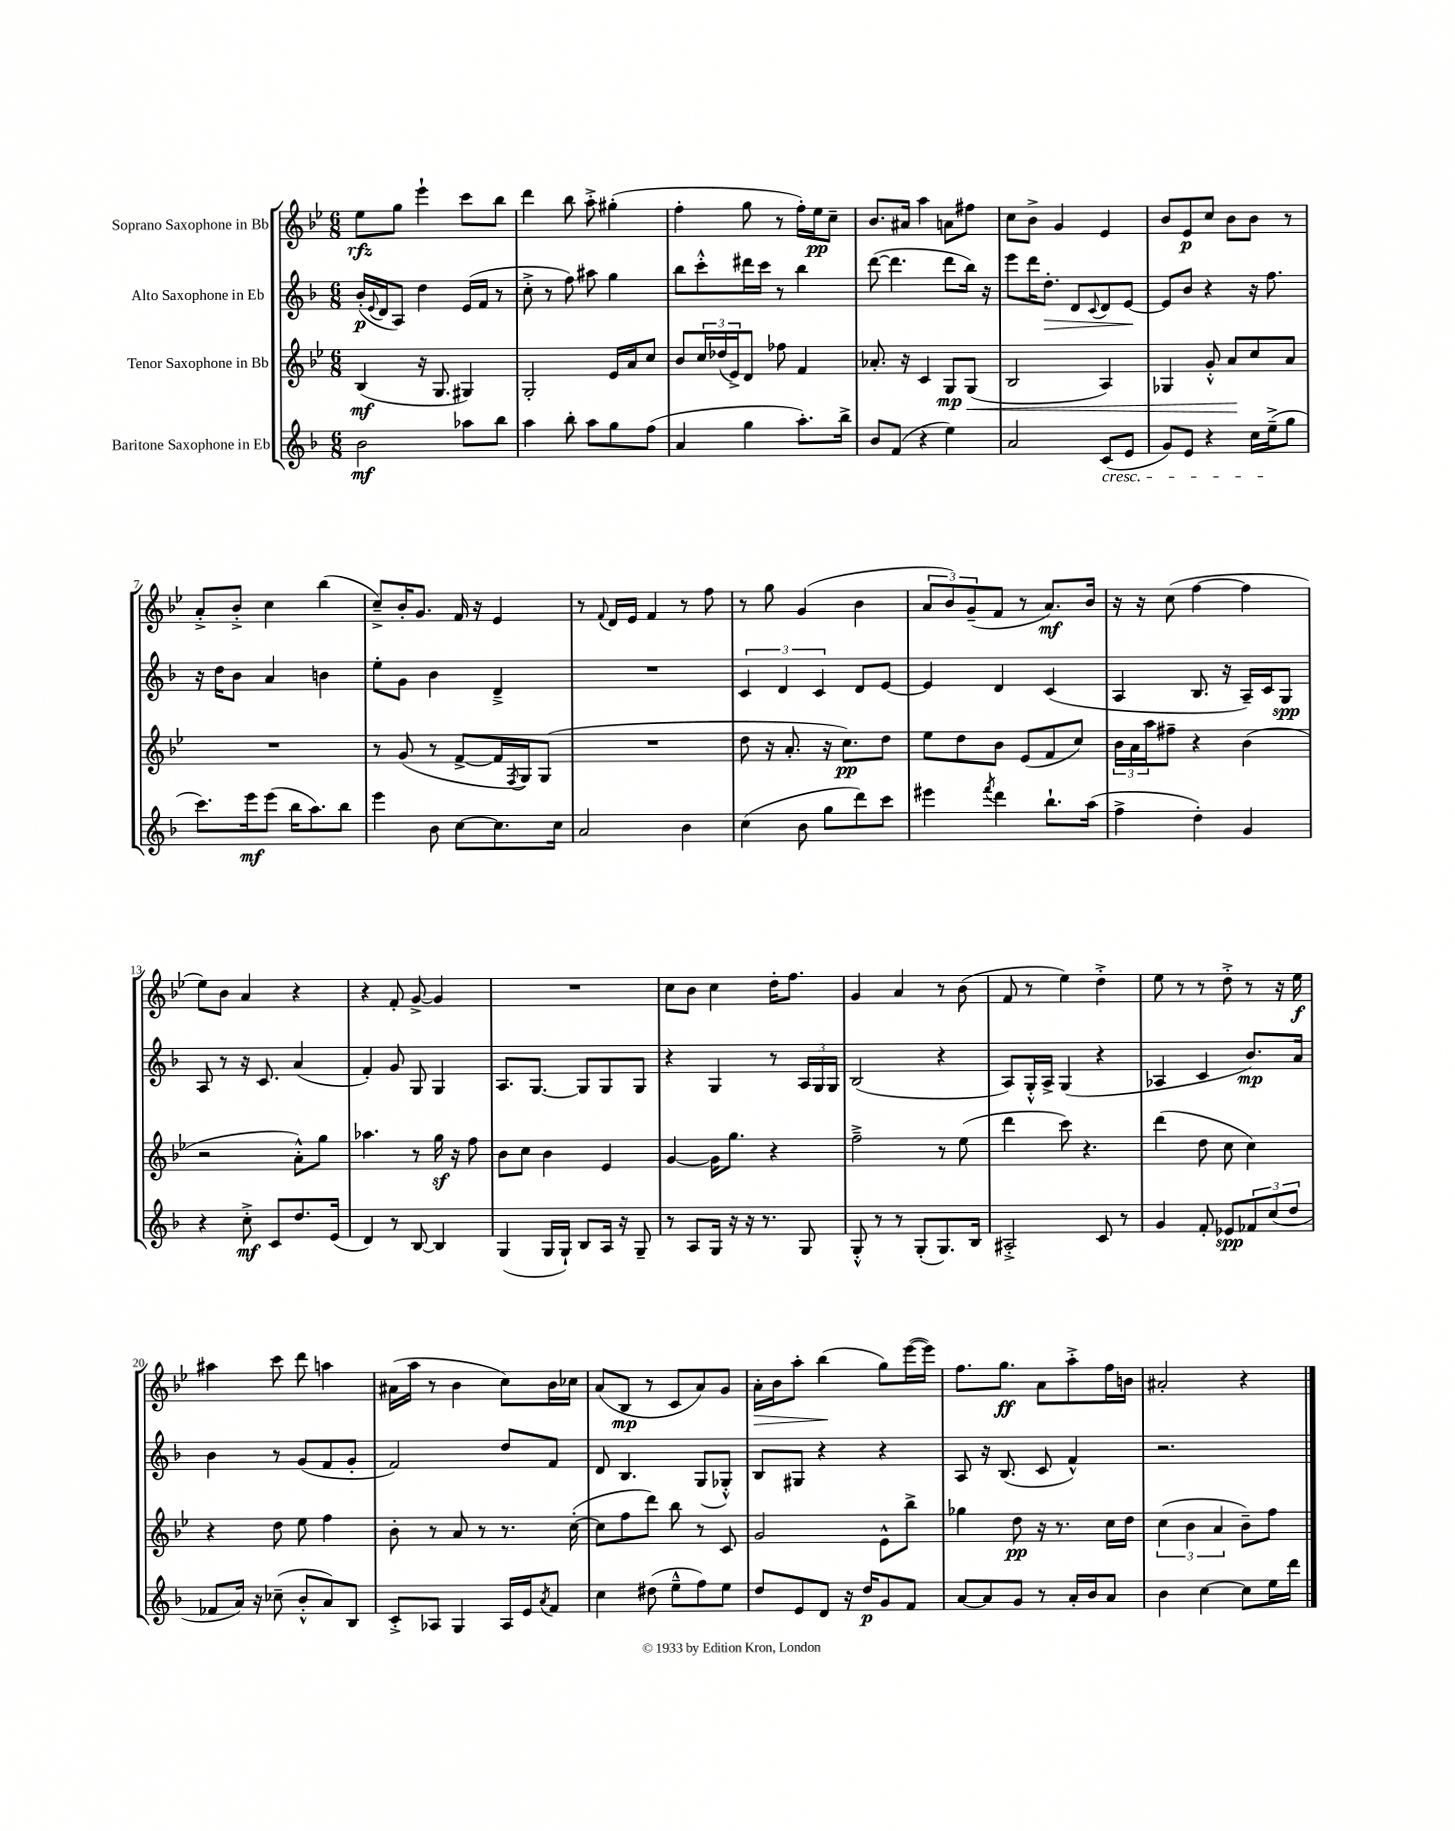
<<
\new StaffGroup <<
\new Staff = "s0" \with { instrumentName = "Soprano Saxophone in Bb" } {
    \clef treble \key bes \major \numericTimeSignature \time 6/8
    ees''8\rfz g''8 ees'''4-! c'''8 bes''8 |
    d'''4 bes''8 a''8-.-> gis''4-.( |
    f''4-. g''8 r8 f''16-.) ees''16\pp c''8-- |
    bes'8. ais'16 a''4 a'8 fis''8 |
    c''8 bes'8-> g'4 ees'4 |
    bes'8 ees'8\p c''8 bes'8 bes'8 r8 |
    a'8-.-> bes'8-.-> c''4 bes''4( |
    c''8--->) bes'16-. g'8. f'16 r16 ees'4 |
    r8 \appoggiatura { f'8 } d'16 ees'16 f'4 r8 f''8 |
    r8 g''8 g'4( bes'4 |
    \tuplet 3/2 { a'8 bes'8) g'8--( } f'8 r8 a'8.\mf) bes'16 |
    r16 r16 c''8( f''4~ f''4 |
    ees''8) bes'8 a'4 r4 |
    r4 f'8-. g'8~-> g'4 |
    R2. |
    c''8 bes'8 c''4 d''16-. f''8. |
    g'4 a'4 r8 bes'8( |
    f'8 r8 ees''4) d''4-.-> |
    ees''8 r8 r8 d''8-.-> r8 r16 ees''16\f |
    ais''4 c'''8 d'''8 a''4 |
    ais'16( a''16 r8 bes'4 c''8) bes'16 ces''16 |
    a'8( bes8\mp r8 c'8 a'8) g'8 |
    a'16-.\> bes'16 a''8-. bes''4\!( g''8) ees'''16~( ees'''16) |
    f''8. g''8.\ff a'8 a''8-.-> f''16 b'16 |
    ais'2-. r4 \bar "|." |
}
\new Staff = "s1" \with { instrumentName = "Alto Saxophone in Eb" } {
    \clef treble \key f \major \numericTimeSignature \time 6/8
    bes'16-.\p( \appoggiatura { e'8 } d'16 a8) d''4 e'16( f'16 r8 |
    c''8-.-> r8 f''8) ais''8 g''4 |
    bes''8 c'''8-.-^ dis'''16 c'''16 r8 bes''4 |
    d'''8~( d'''4. d'''8 bes''16) r16 |
    e'''8 d'''16 d''8.-.\> d'8 \appoggiatura { c'8 } d'8 e'8~\! |
    e'8 bes'8 r4 r16 f''8. |
    r16 d''16 bes'8 a'4 b'4 |
    e''8-. g'8 bes'4 d'4---> |
    R2. |
    \tuplet 3/2 { c'4 d'4 c'4 } d'8 e'8~ |
    e'4 d'4 c'4( |
    a4 bes8. r16 a16--) c'16 g8\spp |
    a8 r8 r16 c'8. a'4( |
    f'4-.) g'8 g8 g4 |
    a8. g8.~ g8 g8 g8 |
    r4 g4 r8 \tuplet 3/2 { a16 g16 g16 } |
    bes2( r4 |
    a8) g16-.-^ a16-> g4( r4 |
    aes4 c'4 bes'8.\mp) a'16 |
    bes'4 r8 g'8( f'8 g'8-. |
    f'2) d''8 f'8 |
    d'8 bes4. g8( ges8-.-^) |
    bes8 gis8 r4 r4 |
    a8 r16 bes8.( c'8 f'4-^) |
    r2. \bar "|." |
}
\new Staff = "s2" \with { instrumentName = "Tenor Saxophone in Bb" } {
    \clef treble \key bes \major \numericTimeSignature \time 6/8
    bes4\mf( r16 g8. gis4) |
    g2-. ees'16 a'16 c''8 |
    bes'8 \tuplet 3/2 { c''16 des''16( ees'16->) } d'8 fes''8 f'4 |
    aes'8.-. r16 c'4 g8\mp g8\<( |
    bes2 a4) |
    ges4 g'8-.-^ a'8\! c''8 a'8 |
    R2. |
    r8 g'8( r8 f'8~-> f'16 \acciaccatura { f8 } g16) g8( |
    R2. |
    d''8 r16 a'8.-. r16 c''8.\pp) d''8 |
    ees''8 d''8 bes'8 ees'8( f'8 c''8) |
    \tuplet 3/2 { bes'16 a'16 a''16 } fis''8-- r4 bes'4( |
    r2 a'8-.-^) g''8 |
    aes''4. r8 g''16\sf r16 f''8 |
    bes'8 c''8 bes'4 ees'4 |
    g'4~ g'16 g''8. r4 |
    f''2---> r8 ees''8( |
    d'''4 c'''8) r4. |
    d'''4( d''8 c''8 c''4) |
    r4 d''8 ees''8 f''4 |
    bes'8-. r8 a'8 r8 r8. c''16~-.( |
    c''8 f''8 d'''8) bes''8 r8 c'8 |
    g'2 ees'8-^ bes''8-> |
    ges''4 d''8\pp r16 r8. c''16 d''16 |
    \tuplet 3/2 { c''4( bes'4 a'4 } bes'8--) f''8 \bar "|." |
}
\new Staff = "s3" \with { instrumentName = "Baritone Saxophone in Eb" } {
    \clef treble \key f \major \numericTimeSignature \time 6/8
    bes'2\mf aes''8 bes''8 |
    a''4 bes''8-. a''8 g''8 f''8( |
    a'4 g''4 a''8.-.) bes''16-> |
    bes'8 f'8( r4 e''4) |
    a'2 c'8\cresc( e'8 |
    g'8) e'8 r4 c''16 e''16--->\!( g''8 |
    c'''8.) e'''16\mf e'''8( bes''16 a''8.) bes''8 |
    e'''4 bes'8 c''8~ c''8. c''16 |
    a'2 bes'4 |
    c''4( bes'8 g''8 d'''8) c'''8 |
    eis'''4 \acciaccatura { f'''8 } d'''4 bes''8.-! a''16( |
    f''4-> d''4-.) g'4 |
    r4 c''8-.->\mf c'8 d''8. e'16( |
    d'4) r8 bes8~ bes4 |
    g4( g16 g16-!) bes8 a16 r16 g8-- |
    r8 a8 g16 r16 r16 r8. g8 |
    g8-.-^ r8 r8 g8-.( g8.) bes16 |
    ais2-.-> c'8 r8 |
    g'4 f'8-. ees'8\spp \tuplet 3/2 { fes'8 c''8( d''8 } |
    fes'8 a'16) r16 ces''8--( bes'8-.-^ a'8) bes8 |
    c'8-.-> aes8 g4 aes16 e'16 \acciaccatura { a'8 } f'8 |
    c''4 dis''8( e''8---^ f''8) e''8 |
    d''8 e'8 d'8 r16 d''16\p g'8 f'8 |
    a'8~ a'8 g'8 r8 a'16-. bes'16 a'8 |
    bes'4 c''4~ c''8 e''16 d'''16 \bar "|." |
}
>>
>>
